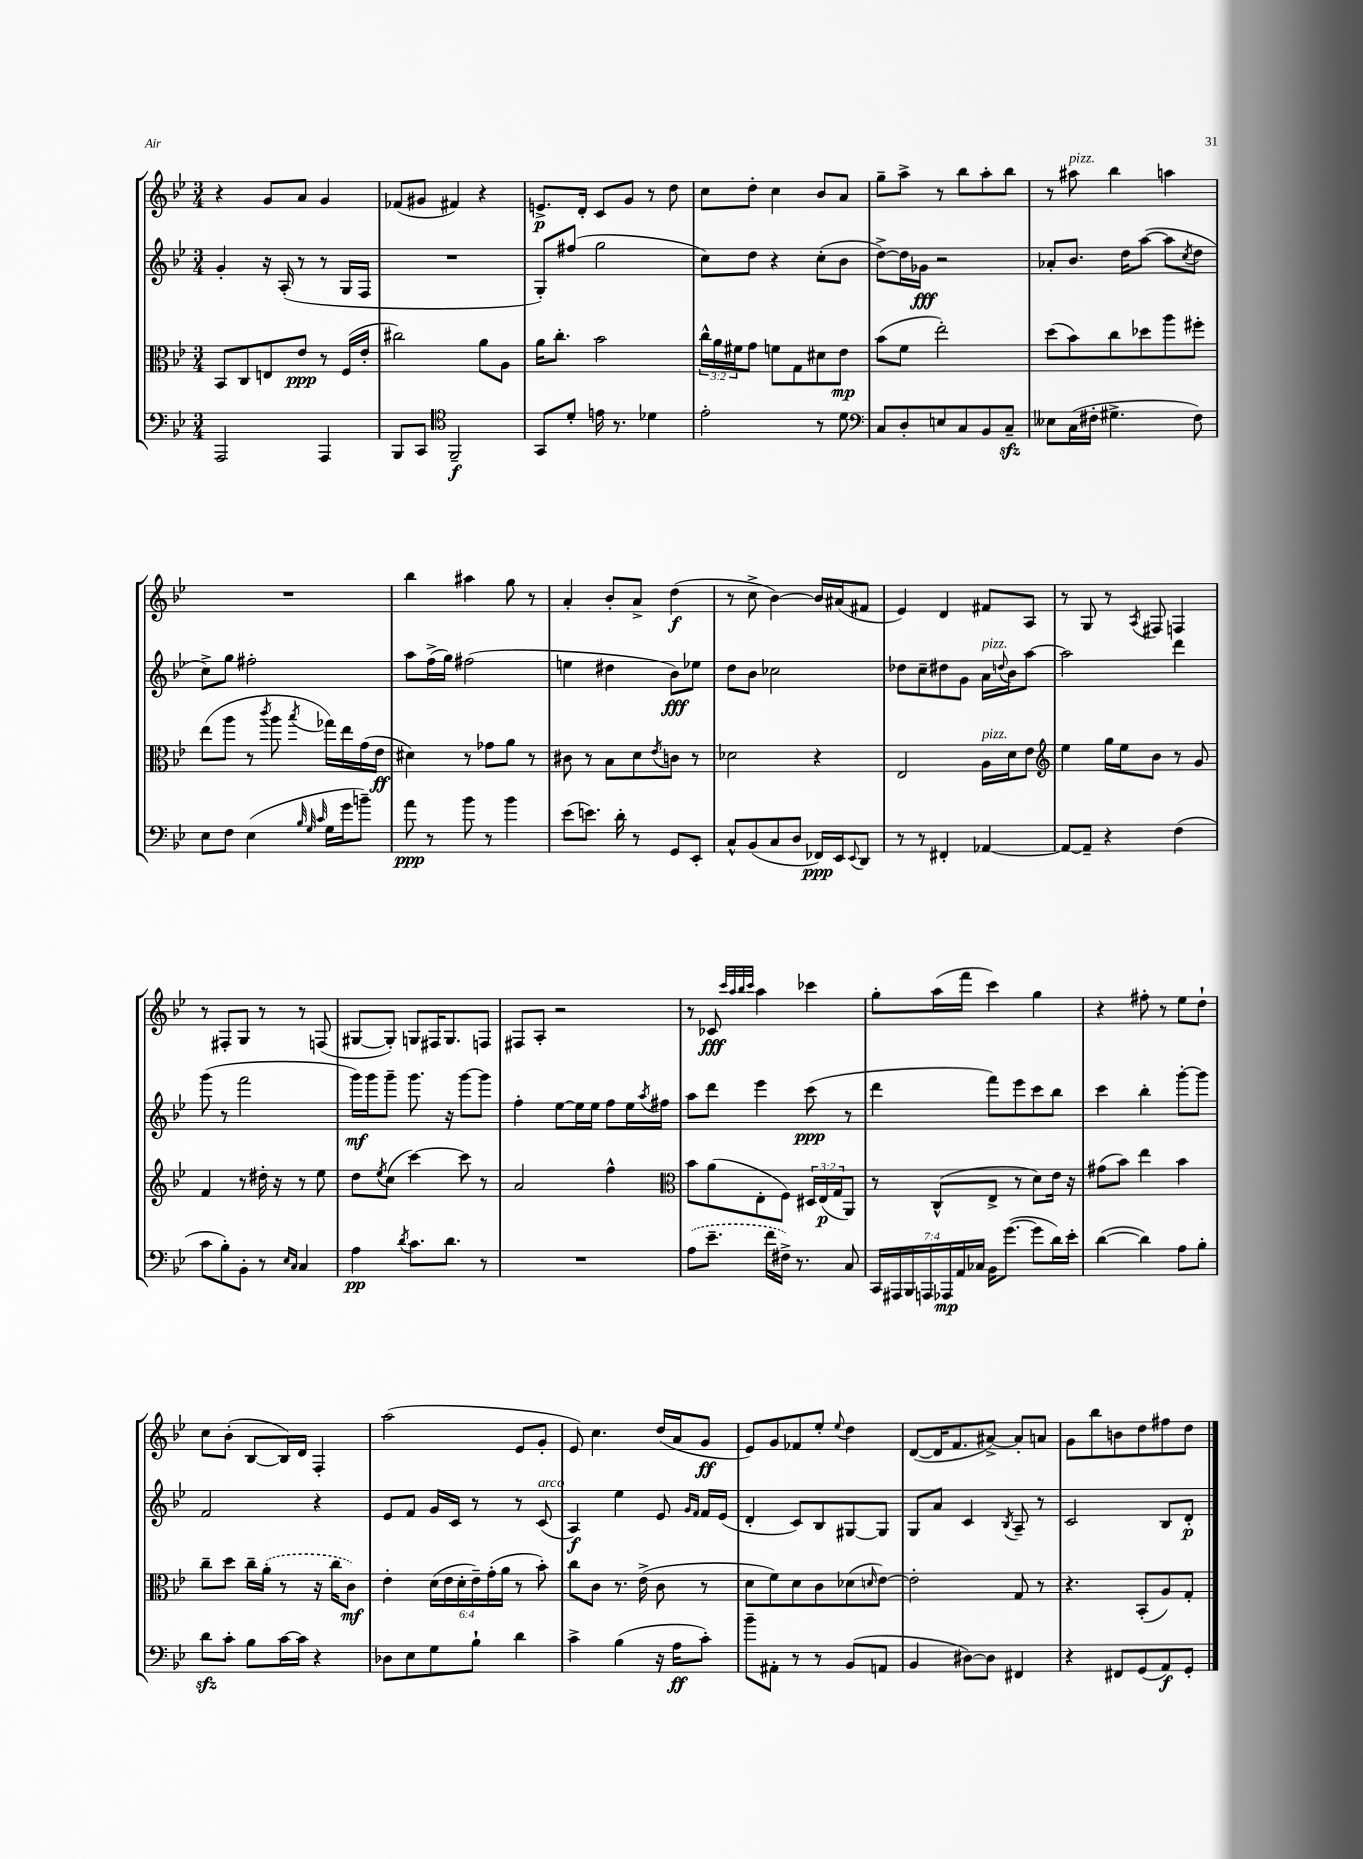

**kern	**dynam	**kern	**dynam	**kern	**dynam	**kern	**dynam
*part4	*part4	*part3	*part3	*part2	*part2	*part1	*part1
*staff4	*staff4	*staff3	*staff3	*staff2	*staff2	*staff1	*staff1
*clefF4	*	*clefC3	*	*clefG2	*	*clefG2	*
*k[b-e-]	*	*k[b-e-]	*	*k[b-e-]	*	*k[b-e-]	*
*M3/4	*	*M3/4	*	*M3/4	*	*M3/4	*
=110	=110	=110	=110	=110	=110	=110	=110
2AAA/	.	8BB-/L	.	4g'/	.	4r	.
.	.	8C/	.	.	.	.	.
.	.	8En/	.	16r	.	8g/L	.
.	.	.	.	(16A'/	.	.	.
.	.	8e-/J	ppp	8r	.	8a/J	.
4AAA/	.	8r	.	8r	.	4g/	.
.	.	(16F/LL	.	16G/LL	.	.	.
.	.	16e-'/JJ	.	16F/JJ	.	.	.
=111	=111	=111	=111	=111	=111	=111	=111
8BBB-/L	.	2cc#X\)	.	2.r	.	(8f-X/L	.
8CC/J	.	.	.	.	.	8g#X/J	.
*clefC4	*	*	*	*	*	*	*
2FF~/	f	.	.	.	.	4f#X/)	.
.	.	8a\L	.	.	.	4r	.
.	.	8A\J	.	.	.	.	.
=112	=112	=112	=112	=112	=112	=112	=112
8GG/L	.	16a\KL	.	8G'/L)	.	8.en^/L	p
.	.	8.cc'\J	.	.	.	.	.
8d'/J	.	.	.	(8ff#X/J	.	.	.
.	.	.	.	.	.	16d'/Jk	.
16en\	.	2b-\	.	2gg\	.	8c/L	.
8.r	.	.	.	.	.	.	.
.	.	.	.	.	.	8g/J	.
4d-X\	.	.	.	.	.	8r	.
.	.	.	.	.	.	8dd\	.
=113	=113	=113	=113	=113	=113	=113	=113
2e-'\	.	24cc^^\LL	.	8cc\L)	.	8cc\L	.
.	.	24a\	.	.	.	.	.
.	.	24f#X\J	.	.	.	.	.
.	.	8g\J	.	8dd\J	.	8dd'\J	.
.	.	8fn\L	.	4r	.	4cc\	.
.	.	8G\	.	.	.	.	.
8r	.	8d#X\	.	(8cc'\L	.	8b-/L	.
8d\	.	8e-\J	mp	8b-\J	.	8a/J	.
=114	=114	=114	=114	=114	=114	=114	=114
*clefF4	*	*	*	*	*	*	*
8C/L	.	(8b-\L	.	[8dd^\L)	.	8gg~\L	.
8D'/	.	8f\J	.	16dd\L]	.	8aa^\J	.
.	.	.	.	16g-X\JJ	fff	.	.
8En/	.	2ee-'\)	.	2r	.	8r	.
8C/	.	.	.	.	.	8bb-\L	.
8BB-/	.	.	.	.	.	8aa'\	.
8Czz~/J	.	.	.	.	.	8bb-\J	.
=115	=115	=115	=115	=115	=115	=115	=115
8E--X\L	.	(8dd\L	.	8a-X'/L	.	8r	.
!	!	!	!	!	!	!LO:TX:a:i:t=pizz.	!
(16C\L	.	8b-\)	.	8.b-/J	.	8aa#X\	.
16F#X'\JJ	.	.	.	.	.	.	.
4.G#X^\	.	8cc\	.	.	.	4bb-\	.
.	.	.	.	16dd\KL	.	.	.
.	.	8dd-X\	.	([8aa\J	.	.	.
.	.	8aa\	.	8aa\L]	.	4aan\	.
.	.	.	.	8qcc/	.	.	.
8F#\)	.	8ff#X'\J	.	8dd\J	.	.	.
!!LO:LB:g=z
=116	=116	=116	=116	=116	=116	=116	=116
8E-\L	.	(8ee-\L	.	8cc^\L)	.	2.r	.
8F\J	.	8aa\J	.	8gg\J	.	.	.
(4E-\	.	8r	.	2ff#X'\	.	.	.
.	.	8qccc/	.	.	.	.	.
.	.	8aa\	.	.	.	.	.
32qqB-/	.	.	.	.	.	.	.
32qqG/	.	.	.	.	.	.	.
32qqc/	.	8qbb-/	.	.	.	.	.
16G\LL	.	16gg-X\LL)	.	.	.	.	.
16g\J	.	16ee-\	.	.	.	.	.
8bn~\J)	.	(16g\	.	.	.	.	.
.	.	16e-\JJ	ff	.	.	.	.
=117	=117	=117	=117	=117	=117	=117	=117
8a\	ppp	4d#X\)	.	8aa\L	.	4bb-\	.
8r	.	.	.	(16ff^\L	.	.	.
.	.	.	.	16gg\JJ)	.	.	.
8b-\	.	8r	.	(2ff#X\	.	4aa#X\	.
8r	.	8g-X\L	.	.	.	.	.
4b-\	.	8a\J	.	.	.	8gg\	.
.	.	8r	.	.	.	8r	.
=118	=118	=118	=118	=118	=118	=118	=118
(8e-\L	.	8c#X\	.	4een\	.	4a'/	.
8.en\J)	.	8r	.	.	.	.	.
.	.	8B-\L	.	4dd#X\	.	8b-'/L	.
16d'\	.	.	.	.	.	.	.
8r	.	8d\	.	.	.	8a^/J	.
.	.	8qe-/	.	.	.	.	.
8GG/L	.	8cn\J	.	8b-\L)	fff	(4dd\	f
8EE-'/J	.	8r	.	8ee-X\J	.	.	.
=119	=119	=119	=119	=119	=119	=119	=119
8C^^/L	.	2d-X\	.	8dd\L	.	8r	.
(8BB-/	.	.	.	8b-\J	.	8cc^\	.
8C/	.	.	.	2cc-X\	.	[4b-\)	.
8D/J	.	.	.	.	.	.	.
16FF-X/LL)	ppp	4r	.	.	.	16b-/LL]	.
16EE-/J	.	.	.	.	.	(16a#X/J	.
8qqEE-/	.	.	.	.	.	.	.
8DD/J	.	.	.	.	.	8f#X/J	.
=120	=120	=120	=120	=120	=120	=120	=120
8r	.	2E-/	.	8dd-X\L	.	4e-/)	.
8r	.	.	.	8cc~\	.	.	.
4FF#X'/	.	.	.	8dd#X\	.	4d/	.
.	.	.	.	8g\J	.	.	.
!	!	!	!	!LO:TX:a:i:t=pizz.	!	!	!
!	!	!LO:TX:a:i:t=pizz.	!	!	!	!	!
[4AA-X/	.	16A\LL	.	16a\LL	.	8f#X/L	.
.	.	.	.	8qqddn/	.	.	.
.	.	16d\J	.	16b-\J	.	.	.
.	.	8e-\J	.	[8aa\J	.	8A/J	.
=121	=121	=121	=121	=121	=121	=121	=121
*	*	*clefG2	*	*	*	*	*
8AA-/L_	.	4ee-\	.	2aa\]	.	8r	.
8AA-~/J]	.	.	.	.	.	8G/	.
4r	.	16gg\LL	.	.	.	8r	.
.	.	16ee-\J	.	.	.	.	.
.	.	.	.	.	.	8qA/	.
.	.	8b-\J	.	.	.	8F#X/	.
(4F\	.	8r	.	4ddd\	.	4Fn/	.
.	.	8g/	.	.	.	.	.
!!LO:LB:g=z
=122	=122	=122	=122	=122	=122	=122	=122
8c\L	.	4f/	.	(8ggg\	.	8r	.
8B-'\)	.	.	.	8r	.	8F#X'/L	.
8BB-'\J	.	8r	.	2fff\	.	8G/J	.
8r	.	16dd#X'\	.	.	.	8r	.
.	.	16r	.	.	.	.	.
16qqE-/LL	.	.	.	.	.	.	.
16qqC/JJ	.	.	.	.	.	.	.
4C/	.	8r	.	.	.	8r	.
.	.	8ee-\	.	.	.	(8Fn/	.
=123	=123	=123	=123	=123	=123	=123	=123
4A\	pp	8dd\L	.	16ggg\LL)	mf	[8G#X/L	.
.	.	.	.	16ggg\J	.	.	.
.	.	8qee-/	.	.	.	.	.
.	.	(8cc\J	.	8ggg~\J	.	8G#'/J])	.
8qd/	.	.	.	.	.	.	.
8.c\L	.	[4ccc\)	.	8.ggg\	.	8Gn/L	.
.	.	.	.	.	.	16F#X/K	.
8.d\J	.	.	.	16r	.	8.G/	.
.	.	8ccc\]	.	[8ggg\L	.	.	.
8r	.	8r	.	8ggg\J]	.	8Fn/J	.
=124	=124	=124	=124	=124	=124	=124	=124
2.r	.	2a/	.	4ff'\	.	8F#X/L	.
.	.	.	.	.	.	8A'/J	.
.	.	.	.	[8ee-\L	.	2r	.
.	.	.	.	16ee-\L]	.	.	.
.	.	.	.	16ee-\JJ	.	.	.
.	.	4ff^^\	.	8ff\L	.	.	.
.	.	.	.	16ee-\L	.	.	.
.	.	.	.	8qaa/	.	.	.
.	.	.	.	16ff#X\JJ	.	.	.
=125	=125	=125	=125	=125	=125	=125	=125
*	*	*clefC3	*	*	*	*	*
(8A\L	.	8b-\L	.	8aa\L	.	8r	.
8.e-~\J	.	(8a\	.	8ddd\J	.	8c-X/	fff
.	.	.	.	.	.	32qqccc/LLL	.
.	.	.	.	.	.	32qqaa/	.
.	.	.	.	.	.	32qqbb-/	.
.	.	.	.	.	.	32qqccc/JJJ	.
.	.	8E-'\	.	4eee-\	.	4aa\	.
16f\LL	.	.	.	.	.	.	.
16F#X^\JJ)	.	8F\J)	.	.	.	.	.
8.r	.	.	.	.	.	.	.
.	.	24D#X/LL	.	(8ccc\	ppp	4ccc-X\	.
.	.	(24E-/	p	.	.	.	.
.	.	24G/J	.	.	.	.	.
8C/	.	8AA/J)	.	8r	.	.	.
=126	=126	=126	=126	=126	=126	=126	=126
28CC/LL	.	8r	.	4ddd\	.	8gg'\L	.
28AAA#X/	.	.	.	.	.	.	.
28BBB-/	.	.	.	.	.	.	.
28AAAn/	.	.	.	.	.	.	.
.	.	(8C^^/L	.	.	.	(16aa\L	.
28AAA-X/	mp	.	.	.	.	.	.
28AA/	.	.	.	.	.	.	.
.	.	.	.	.	.	16fff\JJ	.
28C-X/JJ	.	.	.	.	.	.	.
16BB-\KL	.	8E-^/J	.	8fff\L)	.	4ccc\)	.
([8.g\J	.	.	.	.	.	.	.
.	.	8r	.	8eee-\	.	.	.
8g\L]	.	8d\L)	.	8ccc\	.	4gg\	.
16d\L)	.	16e-\Jk	.	8bb-\J	.	.	.
16e-'\JJ	.	16r	.	.	.	.	.
=127	=127	=127	=127	=127	=127	=127	=127
([4d\	.	(8g#X\L	.	4ccc\	.	4r	.
.	.	8b-\J)	.	.	.	.	.
4d\])	.	4ee-\	.	4bb-'\	.	8ff#X'\	.
.	.	.	.	.	.	8r	.
8A\L	.	4b-\	.	[8ggg'\L	.	8ee-\L	.
8B-'\J	.	.	.	8ggg\J]	.	8dd`\J	.
!!LO:LB:g=z
=128	=128	=128	=128	=128	=128	=128	=128
8dzz\L	.	8cc~\L	.	2f/	.	8cc\L	.
8c'\J	.	8dd\J	.	.	.	(8b-'\J	.
8B-\L	.	16cc~\LL	.	.	.	[8B-/L	.
.	.	(16a'\JJ	.	.	.	.	.
[16c\L	.	8r	.	.	.	16B-/L])	.
16c\JJ]	.	.	.	.	.	16d/JJ	.
4r	.	16r	.	4r	.	4F'/	.
.	.	16cc\KL	.	.	.	.	.
.	.	8c\J)	mf	.	.	.	.
=129	=129	=129	=129	=129	=129	=129	=129
8D-X\L	.	4e-'\	.	8e-/L	.	(2aa\	.
8E-\	.	.	.	8f/J	.	.	.
8G\	.	(24d\LL	.	16g/LL	.	.	.
.	.	24e-\	.	.	.	.	.
.	.	.	.	16c/JJ	.	.	.
.	.	24d'\	.	.	.	.	.
8B-`\J	.	24e-~\)	.	8r	.	.	.
.	.	(24g'\	.	.	.	.	.
.	.	24a\JJ	.	.	.	.	.
4d\	.	8r	.	8r	.	8e-/L	.
!	!	!	!	!LO:TX:a:i:t=arco	!	!	!
.	.	8b-'\)	.	(8c/	.	8g'/J	.
=130	=130	=130	=130	=130	=130	=130	=130
4c^\	.	8cc\L	.	4A/)	f	8e-/)	.
.	.	8c\J	.	.	.	4.cc\	.
(4B-\	.	8.r	.	4ee-\	.	.	.
.	.	(16e-^\	.	.	.	.	.
16r	.	8c\	.	8e-/	.	(16dd/LL	.
16A\KL	ff	.	.	.	.	16a/J	.
.	.	.	.	16qqg/LL	.	.	.
.	.	.	.	16qqf/JJ	.	.	.
8c'\J)	.	8r	.	16f/LL	.	8g/J	ff
.	.	.	.	(16e-/JJ	.	.	.
=131	=131	=131	=131	=131	=131	=131	=131
8b-~\L	.	8d\L	.	4d'/	.	8e-/L)	.
8AA#X'\J	.	8f\)	.	.	.	8g/	.
8r	.	8d\	.	8c/L)	.	8f-X/	.
8r	.	8c\	.	8B-/	.	8ee-'/J	.
.	.	.	.	.	.	8qqee-/	.
(8BB-/L	.	(8d-X\	.	[8G#X/	.	4dd\	.
.	.	16qqdn/	.	.	.	.	.
8AAn/J	.	[8e-\J)	.	8G#/J]	.	.	.
=132	=132	=132	=132	=132	=132	=132	=132
4BB-/	.	2e-'\]	.	8G/L	.	([8d/L	.
.	.	.	.	8a/J	.	16d/K]	.
.	.	.	.	.	.	8.f/	.
[8D#X\L)	.	.	.	4c/	.	.	.
8D#\J]	.	.	.	.	.	[8a#X^/J)	.
.	.	.	.	8qB-/	.	.	.
4FF#X/	.	8G/	.	8A~/	.	8a#'/L]	.
.	.	8r	.	8r	.	8an/J	.
=133	=133	=133	=133	=133	=133	=133	=133
4r	.	4.r	.	2c/	.	8g\L	.
.	.	.	.	.	.	8bb-\	.
8FF#X/L	.	.	.	.	.	8bn\	.
(8GG/	.	(8BB-'/L	.	.	.	8dd\	.
8AA/)	f	8A/)	.	8B-/L	.	8ff#X\	.
8GG'/J	.	8G'/J	.	8d'/J	p	8dd\J	.
==	==	==	==	==	==	==	==
*-	*-	*-	*-	*-	*-	*-	*-
